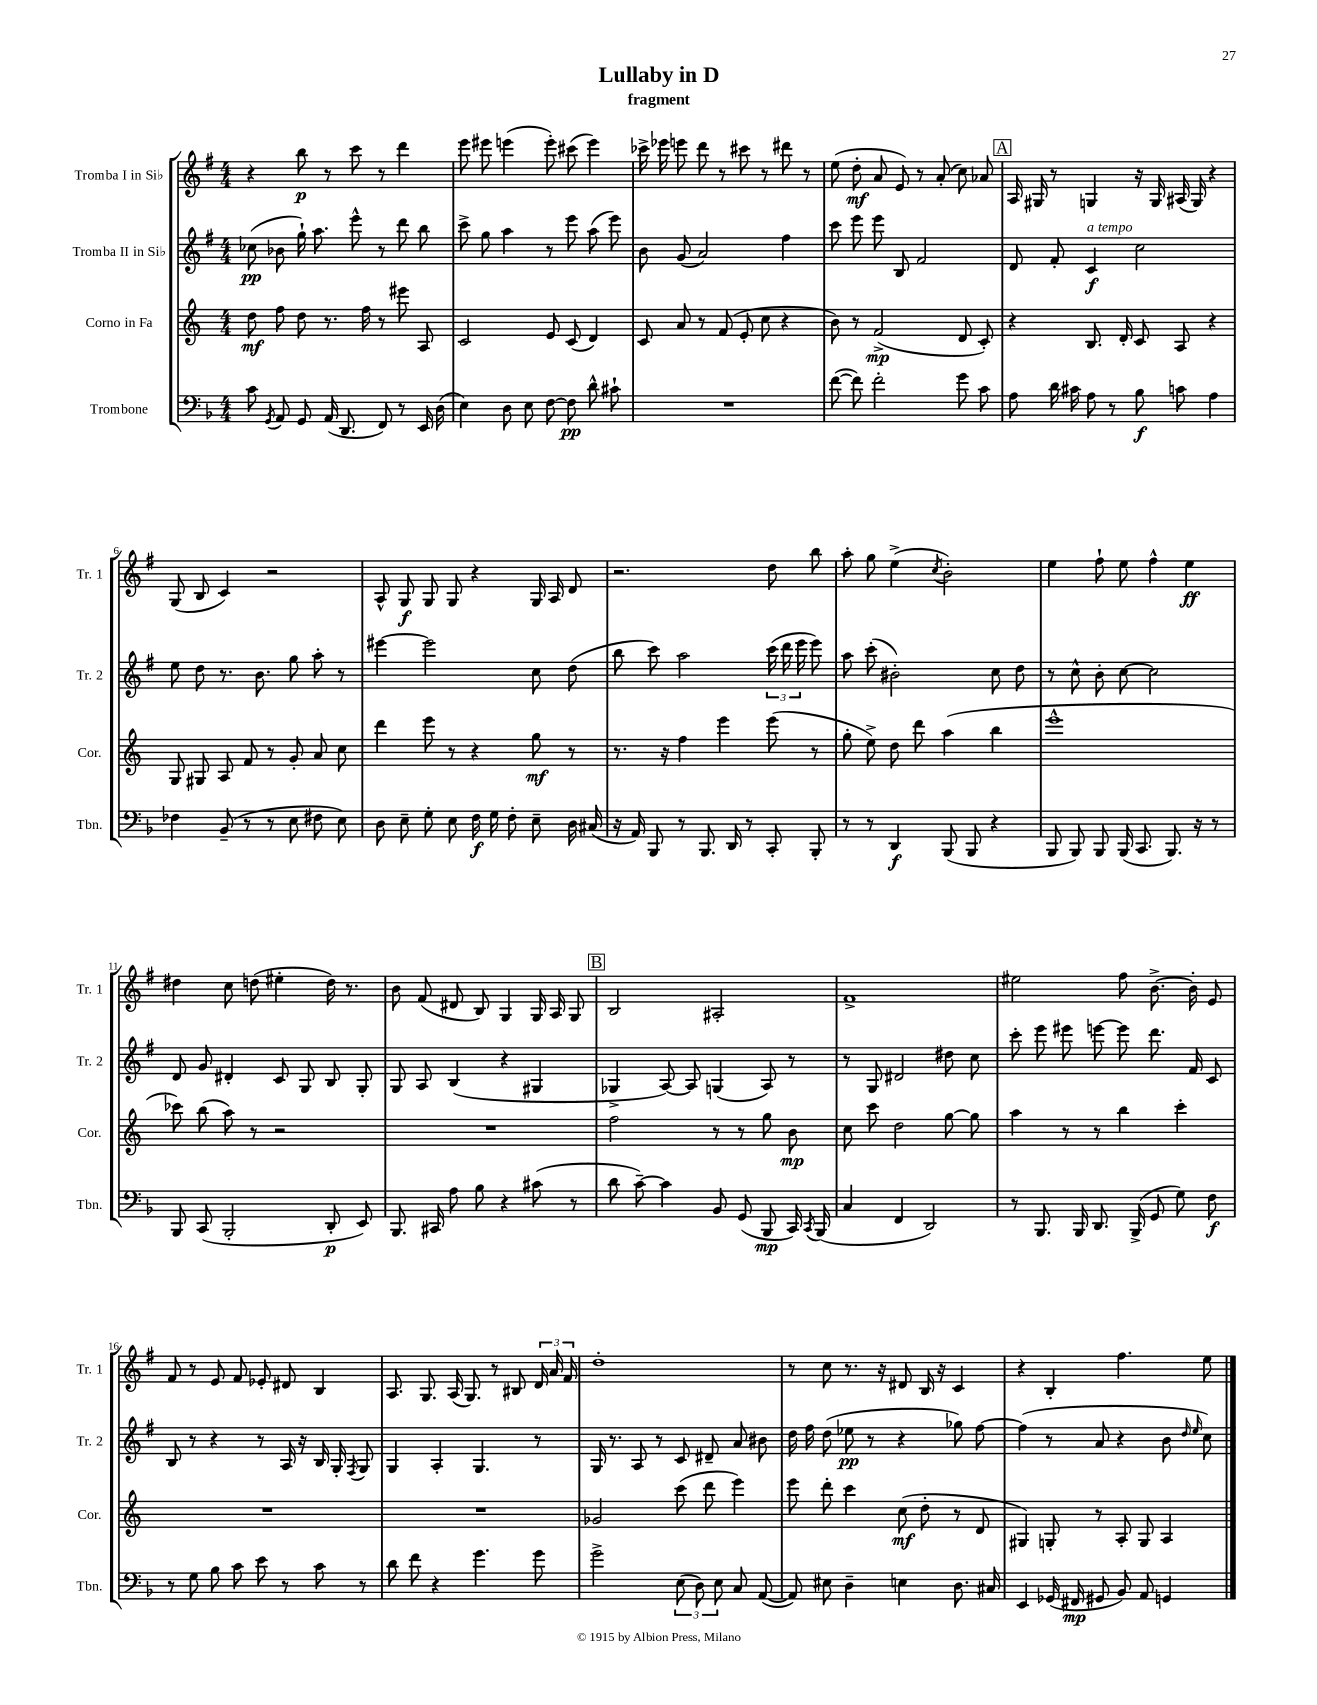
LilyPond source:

\header { title = "Lullaby in D" subtitle = "fragment" }
<<
\new StaffGroup <<
\new Staff = "s0" \with { instrumentName = "Tromba I in Sib" shortInstrumentName = "Tr. 1" } {
    \clef treble \key g \major \numericTimeSignature \time 4/4
    \autoBeamOff r4 b''8\p r8 c'''8 r8 d'''4 |
    e'''8 eis'''8 e'''4( e'''8-.) cis'''8( e'''4) |
    ces'''16-> ees'''16 e'''8 d'''8 r8 cis'''8 r8 dis'''8 r8 |
    e''8( d''8-.\mf a'8 e'8) r8 a'8-.( c''8) aes'8 |
    \mark \markup { \box "A" } a16 gis16 r8 g4 r16 g16 ais16( g16) r4 |
    g8( b8 c'4) r2 |
    a8-^ g8\f g8 g8 r4 g16 a16 d'8 |
    r2. d''8 b''8 |
    a''8-. g''8 e''4->( \acciaccatura { c''8 } b'2-.) |
    e''4 fis''8-! e''8 fis''4-^ e''4\ff |
    dis''4 c''8 d''8( eis''4-. d''16) r8. |
    b'8 fis'8( dis'8 b8) g4 g16 a16 g8 |
    \mark \markup { \box "B" } b2 ais2-. |
    fis'1-> |
    eis''2 fis''8 b'8.~-> b'16-. e'8 |
    fis'8 r8 e'8 fis'8 ees'8-. dis'8 b4 |
    a8. g8. a16( g8.) r8 bis8 \tuplet 3/2 { d'16 a'16 fis'16 } |
    d''1-. |
    r8 c''8 r8. r16 dis'8 b16 r16 c'4 |
    r4 b4-. fis''4. e''8 \bar "|." |
}
\new Staff = "s1" \with { instrumentName = "Tromba II in Sib" shortInstrumentName = "Tr. 2" } {
    \clef treble \key g \major \numericTimeSignature \time 4/4
    \autoBeamOff ces''8\pp( bes'8 g''16-!) a''8. e'''8-^ r8 d'''8 b''8 |
    c'''8-> g''8 a''4 r8 e'''8 a''8( e'''8) |
    b'8 g'8( a'2) fis''4 |
    c'''8 e'''8 e'''8 b8 fis'2 |
    \mark \markup { \box "A" } d'8 fis'8-. c'4\f^\markup { \italic "a tempo" } c''2 |
    e''8 d''8 r8. b'8. g''8 a''8-. r8 |
    eis'''4~ eis'''2 c''8 d''8( |
    b''8 c'''8) a''2 \tuplet 3/2 { c'''16( d'''16 e'''16 } e'''8) |
    a''8 c'''8-.( bis'2-.) c''8 d''8 |
    r8 c''8-^ b'8-. c''8~ c''2 |
    d'8 g'8 dis'4-. c'8 g8 b8 g8-. |
    g8 a8 b4( r4 gis4 |
    \mark \markup { \box "B" } ges4-> a8~) a8 g4( a8) r8 |
    r8 g8 dis'2 dis''8 c''8 |
    c'''8-. e'''8 eis'''8 e'''8~ e'''8 d'''8. fis'16 c'8 |
    b8 r8 r4 r8 a16 r16 b16 g16-. \acciaccatura { fis8 } g8 |
    g4 a4-. g4. r8 |
    g16 r8. a8 r8 c'8 dis'8-- a'8 bis'8 |
    d''16 fis''16 d''8( ees''8\pp r8 r4 ges''8) fis''8~ |
    fis''4( r8 a'8 r4 b'8 \grace { d''16 e''16 } c''8) \bar "|." |
}
\new Staff = "s2" \with { instrumentName = "Corno in Fa" shortInstrumentName = "Cor." } {
    \clef treble \key c \major \numericTimeSignature \time 4/4
    \autoBeamOff d''8\mf f''8 d''8 r8. f''16 r8 eis'''8 a8 |
    c'2 e'8 c'8( d'4) |
    c'8 a'8 r8 f'8( e'8-. c''8 r4 |
    b'8) r8 f'2->\mp( d'8 c'8-.) |
    \mark \markup { \box "A" } r4 b8. d'16-. c'8 a8 r4 |
    g8 gis8 a8 f'8 r8 g'8-. a'8 c''8 |
    d'''4 e'''8 r8 r4 g''8\mf r8 |
    r8. r16 f''4 e'''4 e'''8( r8 |
    g''8-. e''8->) d''8 d'''8 a''4( b''4 |
    e'''1-^ |
    ces'''8) b''8( a''8) r8 r2 |
    R1 |
    \mark \markup { \box "B" } f''2 r8 r8 g''8 b'8\mp |
    c''8 c'''8 d''2 g''8~ g''8 |
    a''4 r8 r8 b''4 c'''4-. |
    R1 |
    R1 |
    ges'2 c'''8( d'''8 e'''4) |
    e'''8 d'''8-. c'''4 c''8\mf( d''8-. r8 d'8 |
    gis4) g8-. r8 a8-. g8 a4 \bar "|." |
}
\new Staff = "s3" \with { instrumentName = "Trombone" shortInstrumentName = "Tbn." } {
    \clef bass \key f \major \numericTimeSignature \time 4/4
    \autoBeamOff c'8 \acciaccatura { g,8 } a,8 g,8 a,16( d,8. f,8) r8 e,16 d16( |
    e4) d8 e8 f8~ f8\pp d'8-^ cis'8-! |
    R1 |
    f'8~( f'8) f'2-. g'8 c'8 |
    \mark \markup { \box "A" } a8 d'16 cis'16 a8 r8 bes8\f c'8 a4 |
    fes4 bes,8--( r8 r8 e8 fis8 e8) |
    d8 e8-- g8-. e8 f16\f g16 f8-. e8-- d16 cis16( |
    r16 a,16) bes,,8 r8 bes,,8. d,16 r8 c,8-. bes,,8-. |
    r8 r8 d,4\f bes,,8( bes,,8 r4 |
    bes,,8 bes,,8) bes,,8 bes,,16( c,8. bes,,8.) r16 r8 |
    bes,,8 c,8( bes,,2-. d,8-.\p e,8) |
    bes,,8. cis,16 a8 bes8 r4 cis'8( r8 |
    \mark \markup { \box "B" } d'8 c'8~--) c'4 bes,8 g,8( bes,,8\mp c,16) \acciaccatura { c,8 } bes,,16( |
    c4 f,4 d,2) |
    r8 bes,,8. bes,,16 d,8. bes,,16->( g,8 g8) f8\f |
    r8 g8 bes8 c'8 e'8 r8 c'8 r8 |
    d'8 f'8 r4 g'4. g'8 |
    g'2-> \tuplet 3/2 { e8( d8) e8 } c8 a,8~( |
    a,8) eis8 d4-- e4 d8. cis16 |
    e,4 ges,16( fis,16\mp gis,8 bes,8) a,8 g,4 \bar "|." |
}
>>
>>
